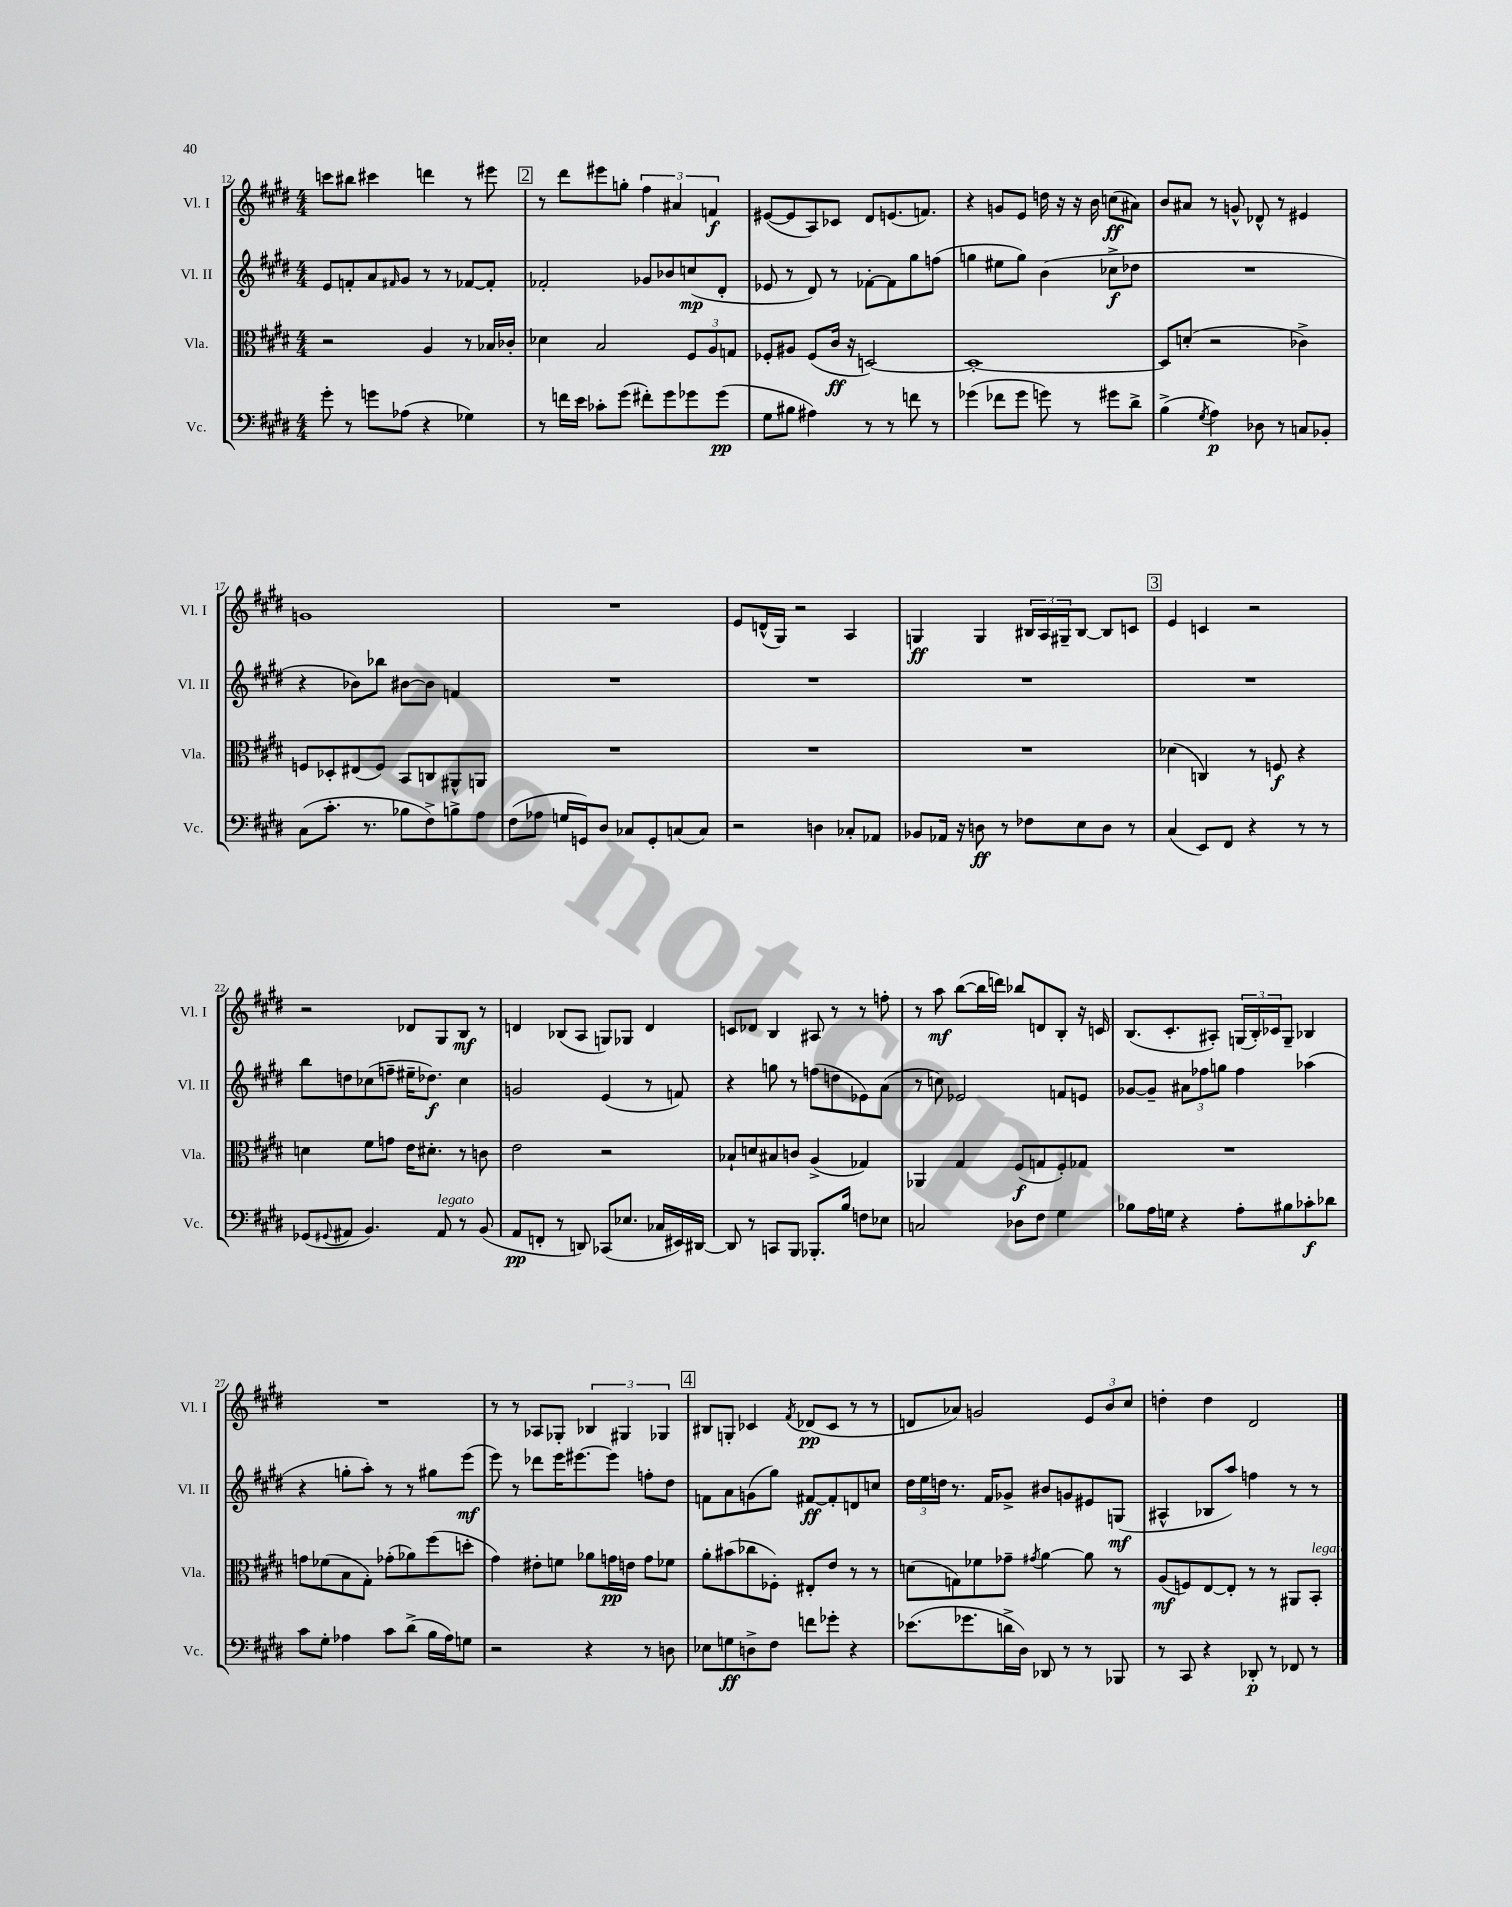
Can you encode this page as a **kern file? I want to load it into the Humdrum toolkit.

**kern	**kern	**kern	**kern
*staff4	*staff3	*staff2	*staff1
*clefF4	*clefC3	*clefG2	*clefG2
*k[f#c#g#d#]	*k[f#c#g#d#]	*k[f#c#g#d#]	*k[f#c#g#d#]
*M4/4	*M4/4	*M4/4	*M4/4
8g#'	2r	8e	8ccc
8r	.	8f'	8bb#
8g	.	8a	4ccc#
.	.	16qqf#	.
(8A-	.	8g#	.
4r	4A	8r	4ddd
.	.	8r	.
4G-)	8r	[8f-	8r
.	16B-	8f-']	8eee#
.	16c-'	.	.
=	=	=	=
8r	4d-	2f-'	8r
16f	.	.	8ddd#
16e	.	.	.
8c-'	2B	.	8eee#
(8g#	.	.	8gg'
8f#')	.	8g-	6ff#
8g#	.	8b-	.
.	.	.	6a#
8g-	12F#	(8cc	.
.	12A	.	6f
(8g-	.	8d#'	.
.	12G	.	.
=	=	=	=
8G#	8F-'	8e-	([8e#
8B#	8A#	8r	8e#]
4A#)	(8F-	8d#)	8A)
.	16c#	8r	8c-
.	16r	.	.
8r	[2D)	[8f-'	8d#
8r	.	8f-]	(8.e
8f	.	8gg#	.
.	.	.	8.f)
8r	.	(8ff	.
=	=	=	=
(4g-	1D'_	4gg	4r
8f-	.	8ee#	8g
8g-	.	8gg)	8e
8g)	.	(4b	16dd
.	.	.	16r
8r	.	.	16r
.	.	.	16b
8g#	.	8cc-^	(8cc
8d#^	.	8dd-	8a#)
=	=	=	=
(4B^	8D]	1r	8b
.	(8d'	.	8a#
8qG#	.	.	.
4A)	2r	.	8r
.	.	.	8g^^
8D-	.	.	8d-^^
8r	.	.	8r
8C	4c-^)	.	4e#
8BB-'	.	.	.
=	=	=	=
(8C#	8F	4r	1g
8.c#'	8D-'	.	.
.	(8E#	8b-)	.
8.r	.	.	.
.	8F)	8bb-	.
8B-	8BB	[8b#	.
8F#^)	8C	8b#]	.
8B^	8AA#^^	4f	.
8A	8AA	.	.
=	=	=	=
(8F#	1r	1r	1r
8A-	.	.	.
16G	.	.	.
16GG)	.	.	.
8D#	.	.	.
8C-	.	.	.
8GG'	.	.	.
(8C	.	.	.
8C)	.	.	.
=	=	=	=
2r	1r	1r	8e
.	.	.	(16d^^
.	.	.	16G#)
.	.	.	2r
4D	.	.	.
8C-'	.	.	4A
8AA-	.	.	.
=	=	=	=
8BB-	1r	1r	4G
16AA-	.	.	.
16r	.	.	.
8D	.	.	4G
8r	.	.	.
8F-	.	.	24B#
.	.	.	24A
.	.	.	24G#~
8E	.	.	[8B#
8D	.	.	8B#]
8r	.	.	8c
=	=	=	=
(4C#	(4d-	1r	4e
8EE)	4C)	.	4c
8FF#	.	.	.
4r	8r	.	2r
.	8F	.	.
8r	4r	.	.
8r	.	.	.
=	=	=	=
(8GG-	4d	8bb	2r
8qqGG#	.	.	.
8AA#	.	8dd	.
4.BB)	8f#	(8cc-	.
.	8g	8ff~	.
.	16e	16ee#~	8d-
.	8.d#'	8.dd-)	.
8AA#	.	.	8G#
8r	8r	4cc-	8B
(8BB	8c	.	8r
=	=	=	=
8AA	2e	2g	4d
8FF'	.	.	.
8r	.	.	(8B-
8DD)	.	.	8A
(8CC-	2r	(4e	8G)
8.E-	.	.	8G-
.	.	8r	4d
16C-	.	.	.
16EE#)	.	8f)	.
[16DD#	.	.	.
=	=	=	=
8DD#]	8B-`	4r	8c
8r	8d	.	8d-
8CC	8B#	8gg	4B
8BBB	8c	8r	.
8.BBB-'	(4A^	(8ff	8A#
.	.	8dd	8r
16B	.	.	.
8F	4G-)	8e-)	8r
8E-	.	(8a	8ff'
=	=	=	=
2C	4AA-	8r	8r
.	.	8cc)	8aa
.	4G#	2e-	([8bb
.	.	.	16bb]
.	.	.	16ddd)
8D-	(8F#	.	8bb-
8F#	8G	.	8d
4G#	8F#')	8f	8B'
.	8G-	8e	16r
.	.	.	16c
=	=	=	=
8B-	1r	[8g-	(8.B
16A	.	8g-~]	.
16G	.	.	8.c#'
4r	.	12a#	.
.	.	12ff-	.
.	.	.	8A#')
.	.	12gg	.
8A'	.	4ff-	(24G
.	.	.	24B')
.	.	.	24c-
8B#	.	.	8G~
8c-'	.	(4aa-	4B-
8d-	.	.	.
=	=	=	=
8c#	8g	4r	1r
8G#'	(8f-	.	.
4A-	8B	8gg'	.
.	8G#')	8aa')	.
8c#	(8g-'	8r	.
(8d#^	8a-)	8r	.
16B	(8ff#	8gg#	.
16A-)	.	.	.
8G	8dd'	(8eee	.
=	=	=	=
2r	4g#)	8eee)	8r
.	.	8r	8r
.	8e#'	8ddd-	8A-
.	8f	16eee	8G-'
.	.	[8.eee#	.
4r	8a-	.	6B-
.	16g	8eee#]	.
.	.	.	6G#
.	16e	.	.
8r	8g	8ff'	.
.	.	.	6G-
8D	8f-	8dd#	.
=	=	=	=
8E-	8a'	8f	8B#
8G	(8b#	8a	8G'
8D^	8cc-	(8g	4c-
8F#	8F-')	8gg#)	.
.	.	.	8qf#
8f	8E#'	[8f#	(8d-
8g-'	8e	8f#']	8c-
4r	8r	8d	8r
.	8r	8cc	8r
=	=	=	=
(8.e-	(8d	24dd#	8d
.	.	24ee	.
.	.	24dd	.
.	8G)	8.r	8a-)
8.g-	.	.	.
.	8f-	.	2g
.	.	16f#	.
16d^	8g-~	8g-^	.
16D#)	.	.	.
.	8qg#	.	.
8DD-	[4a	8b#	.
8r	.	8g	.
8r	8a]	8e#	12e
.	.	.	12b
8BBB-	8r	(8G	.
.	.	.	12cc#
=	=	=	=
8r	(8A	4A#^^	4dd'
8CC#	8F)	.	.
4r	[8E	8B-	4dd
.	8E']	8aa)	.
8DD-'	8r	4ff	2d#
8r	8r	.	.
8FF-	8AA#	8r	.
8r	8BB'	8r	.
==	==	==	==
*-	*-	*-	*-
